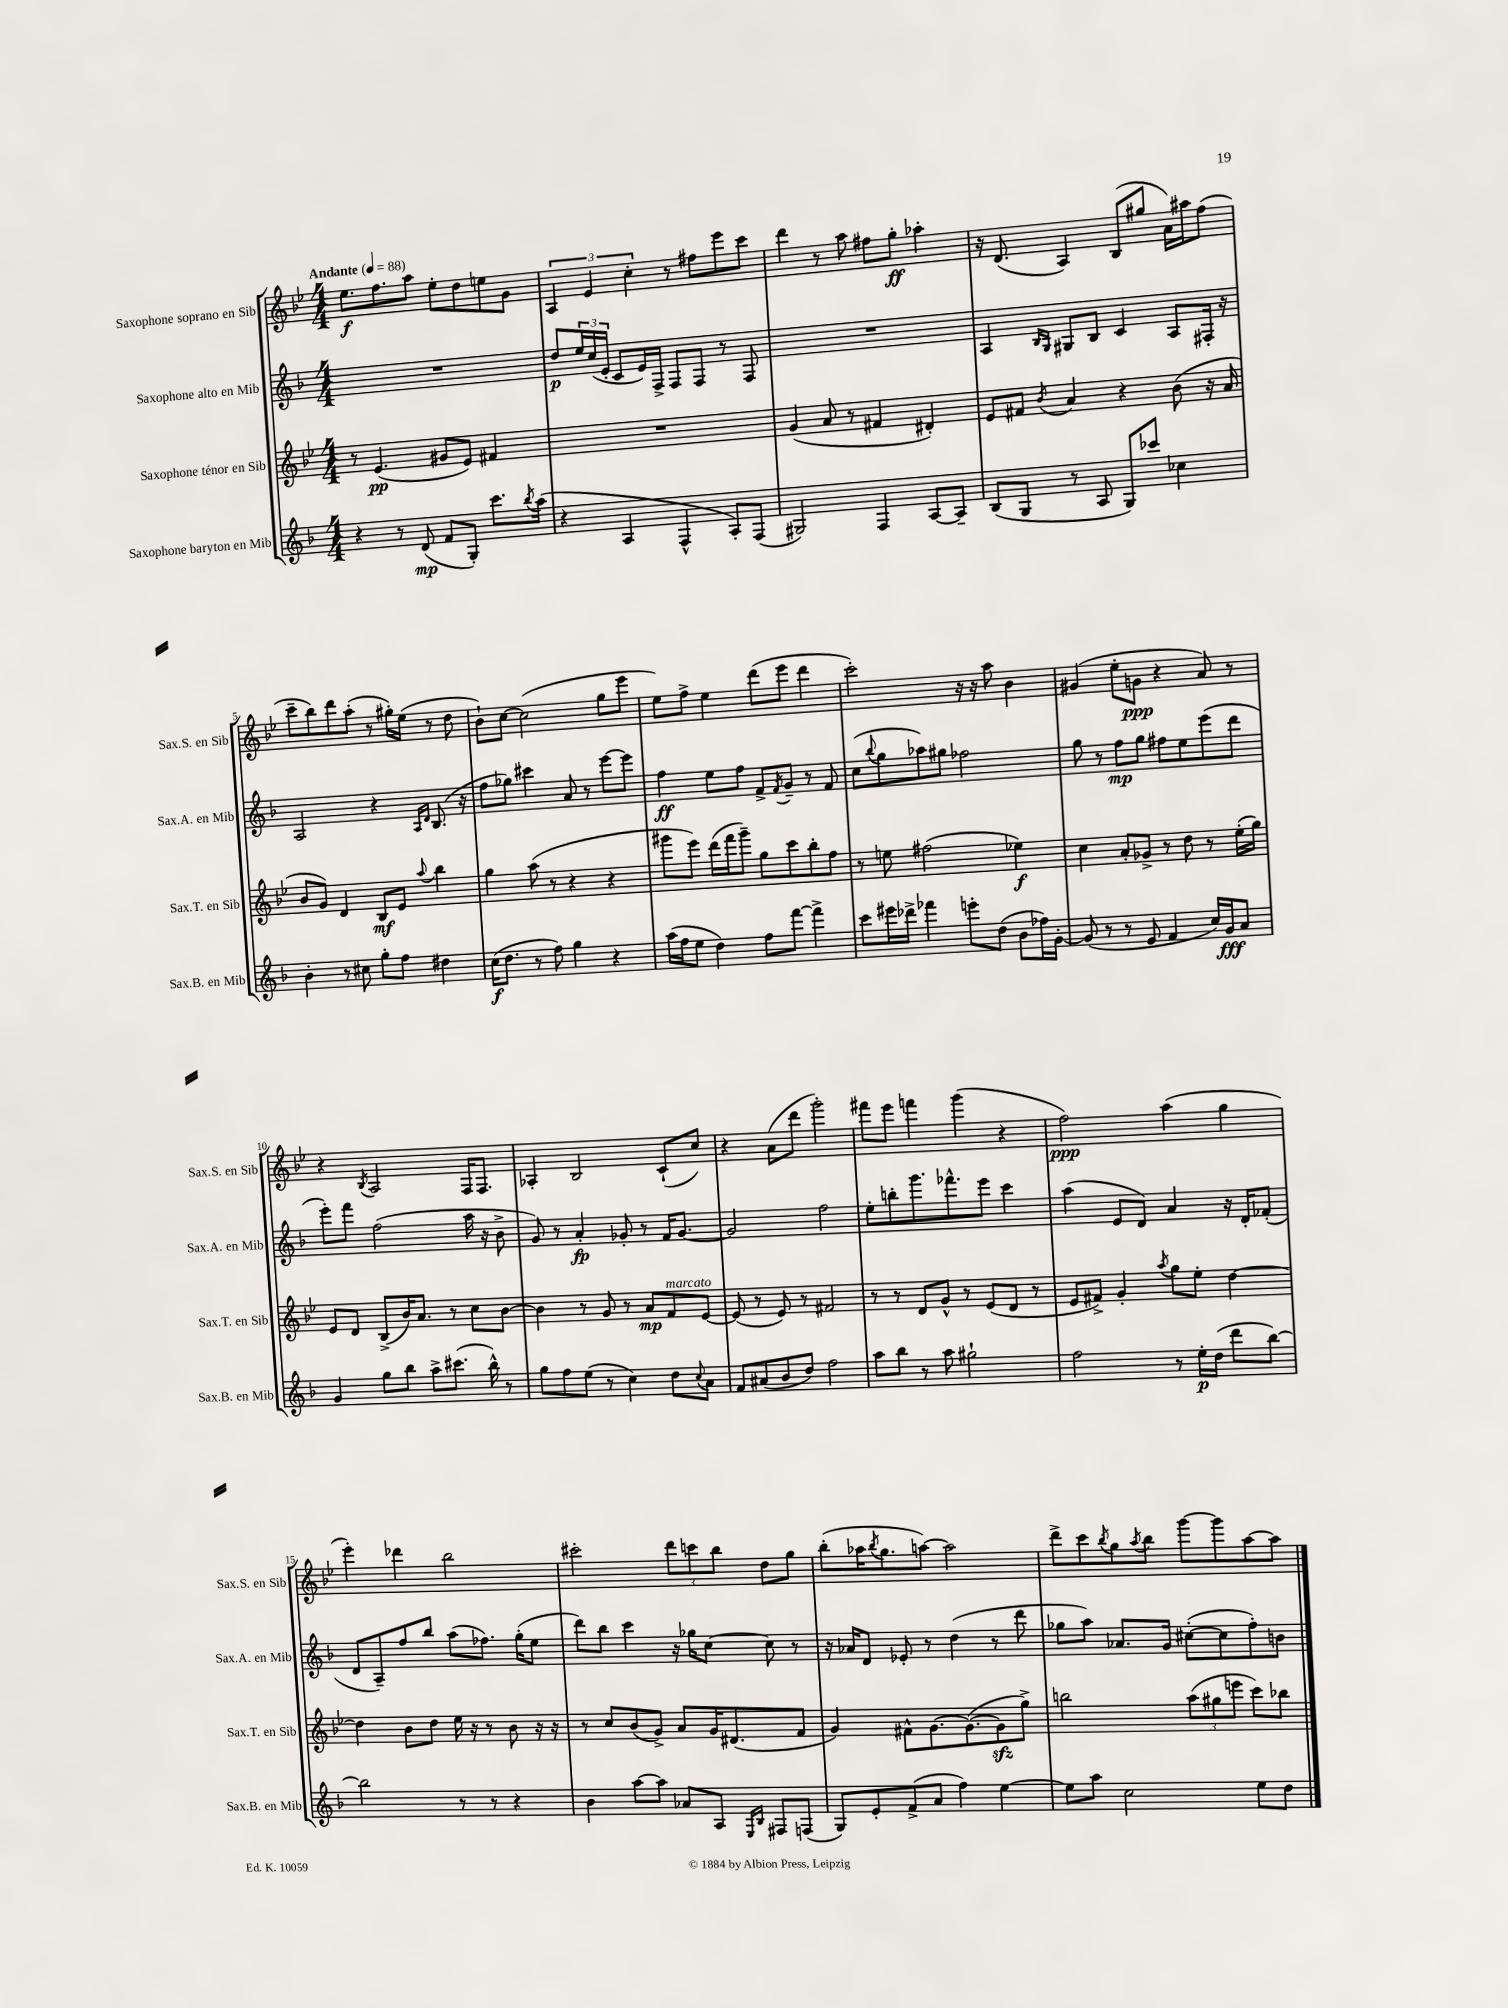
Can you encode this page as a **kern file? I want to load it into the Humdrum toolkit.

**kern	**dynam	**kern	**dynam	**kern	**dynam	**kern	**dynam
*part4	*part4	*part3	*part3	*part2	*part2	*part1	*part1
*staff4	*staff4	*staff3	*staff3	*staff2	*staff2	*staff1	*staff1
*I"Saxophone baryton en Mib	*	*I"Saxophone ténor en Sib	*	*I"Saxophone alto en Mib	*	*I"Saxophone soprano en Sib	*
*I'Sax.B. en Mib	*	*I'Sax.T. en Sib	*	*I'Sax.A. en Mib	*	*I'Sax.S. en Sib	*
*clefG2	*	*clefG2	*	*clefG2	*	*clefG2	*
*k[b-]	*	*k[b-e-]	*	*k[b-]	*	*k[b-e-]	*
*M4/4	*	*M4/4	*	*M4/4	*	*M4/4	*
*MM88	*	*MM88	*	*MM88	*	*MM88	*
=1	=1	=1	=1	=1	=1	=1	=1
!	!	!	!	!	!	!LO:TX:a:B:t=Andante	!
4r	.	8r	.	1r	.	8.ee-\L	f
.	.	(4.e-/	pp	.	.	.	.
.	.	.	.	.	.	8.ff\	.
8r	.	.	.	.	.	.	.
(8d/	mp	.	.	.	.	8aa\J	.
8f/L	.	8g#X/L	.	.	.	8ee-'\L	.
8G'/J)	.	8e-/J)	.	.	.	8dd\	.
8.ccc\L	.	4f#X/	.	.	.	8een\	.
.	.	.	.	.	.	8g\J	.
8qbb-/	.	.	.	.	.	.	.
(16aa\Jk	.	.	.	.	.	.	.
=2	=2	=2	=2	=2	=2	=2	=2
4r	.	1r	.	8dd/L	p	6A/	.
.	.	.	.	24ee/L	.	.	.
.	.	.	.	(24cc/	.	6e-/	.
.	.	.	.	24e'/JJ	.	.	.
4A/	.	.	.	8c/L	.	.	.
.	.	.	.	.	.	6cc'\	.
.	.	.	.	16e/L)	.	.	.
.	.	.	.	16F^/JJ	.	.	.
4F^^/	.	.	.	8F/L	.	8r	.
.	.	.	.	8F/J	.	8ff#X\L	.
8A'/L)	.	.	.	8r	.	8eee-\	.
(8F/J	.	.	.	8F/	.	8ccc\J	.
=3	=3	=3	=3	=3	=3	=3	=3
2G#X/)	.	(4g/	.	1r	.	4ddd\	.
.	.	8a/	.	.	.	8r	.
.	.	8r	.	.	.	8aa\	.
4F/	.	4f#X/	.	.	.	8ff#X\L	.
.	.	.	.	.	.	8gg'\J	ff
[8A/L	.	4d#X'/)	.	.	.	4aa-X'\	.
8A~/J]	.	.	.	.	.	.	.
=4	=4	=4	=4	=4	=4	=4	=4
(8B-/L	.	8e-/L	.	4A/	.	16r	.
.	.	.	.	.	.	(8.d/	.
8G/J	.	8f#X/J	.	.	.	.	.
.	.	.	.	16qqB-/LL	.	.	.
.	.	8qb-/	.	16qqG/JJ	.	.	.
8r	.	4a/	.	8G#X/L	.	4A/)	.
8A/	.	.	.	8B-/J	.	.	.
8G/L)	.	4r	.	4c/	.	(8B-/L	.
8ccc-X/J	.	.	.	.	.	8gg#X/J	.
4cc-X\	.	(8b-\	.	8A/L	.	16a\LL)	.
.	.	.	.	.	.	16aa#X\J	.
.	.	16r	.	16F#X'/Jk	.	(8ff\J	.
.	.	16a/	.	16r	.	.	.
!!LO:LB:g=z
=5	=5	=5	=5	=5	=5	=5	=5
4b-'\	.	8b-/L	.	2A/	.	8ccc~\L	.
.	.	8g/J)	.	.	.	8bb-\)	.
8r	.	4d/	.	.	.	8ddd\	.
8cc#X\	.	.	.	.	.	(8aa'\J	.
8gg'\L	.	8B-/L	mf	4r	.	8r	.
8ff\J	.	8e-/J	.	.	.	16gg#X'\LL)	.
.	.	.	.	.	.	(16ee-\JJ	.
.	.	.	.	16qqA/LL	.	.	.
.	.	8qqaa/	.	16qqd/JJ	.	.	.
4dd#X\	.	4bb-\	.	(8.B-/	.	8r	.
.	.	.	.	.	.	8dd\	.
.	.	.	.	16r	.	.	.
=6	=6	=6	=6	=6	=6	=6	=6
(16cc\KL	f	4gg\	.	8ff\L	.	8b-`\L)	.
8.dd\J	.	.	.	.	.	.	.
.	.	.	.	8gg-X\J)	.	[8cc\J	.
8r	.	(8aa\	.	4ccc#X\	.	(2cc\]	.
8ff\)	.	8r	.	.	.	.	.
4gg\	.	4r	.	8a/	.	.	.
.	.	.	.	8r	.	.	.
4r	.	4r	.	[8eee\L	.	8gg\L	.
.	.	.	.	8eee\J]	.	8eee-\J	.
=7	=7	=7	=7	=7	=7	=7	=7
(16aa\LL	.	8ggg#X\L	.	4ff\	ff	8ee-\L)	.
16ff\J	.	.	.	.	.	.	.
8ee\J	.	8eee-\J)	.	.	.	8ff^\J	.
4dd\)	.	(16ddd\LL	.	8ee\L	.	4ee-\	.
.	.	16fff\J	.	.	.	.	.
.	.	8ggg#~\J)	.	8ff\J	.	.	.
8ff\L	.	8gg\L	.	8f^/L	.	(8ddd\L	.
.	.	.	.	8qf/	.	.	.
[8fff\J	.	8ccc\	.	8g~/J	.	8eee-\J	.
4fff^\]	.	8bb-'\	.	8r	.	4ddd\	.
.	.	8ff\J	.	8f/	.	.	.
=8	=8	=8	=8	=8	=8	=8	=8
8ccc\L	.	8r	.	(8cc\L	.	2ccc'\)	.
.	.	.	.	8qqbb-/	.	.	.
16eee#X\L	.	8een\	.	8gg\	.	.	.
16ddd-X^\JJ	.	.	.	.	.	.	.
4fff-X\	.	(2ff#X\	.	8aa-X\)	.	.	.
.	.	.	.	8gg#X\J	.	.	.
8eeen'\L	.	.	.	2ff-X\	.	16r	.
.	.	.	.	.	.	16r	.
(8dd\J	.	.	.	.	.	8aa\	.
8b-\L	.	4ee-X\)	f	.	.	4b-\	.
16ff-X\L)	.	.	.	.	.	.	.
[16g'\JJ	.	.	.	.	.	.	.
=9	=9	=9	=9	=9	=9	=9	=9
(8g/]	.	4cc\	.	8gg\	.	(4g#X/	.
8r	.	.	.	8r	.	.	.
8r	.	8a'/L	.	8ff\L	mp	8ee-'\L	.
8e/	.	8g-X^/J	.	8gg\J	.	8gn\J	ppp
4f/	.	8r	.	8ff#X\L	.	4r	.
.	.	8dd\	.	8ee\	.	.	.
16cc/LL)	.	8r	.	(8eee\	.	8a/)	.
16g/J	fff	.	.	.	.	.	.
8a/J	.	(16ee-'\LL	.	8ddd\J	.	8r	.
.	.	16gg\JJ)	.	.	.	.	.
!!LO:LB:g=z
=10	=10	=10	=10	=10	=10	=10	=10
4g/	.	8e-/L	.	8eee'\L)	.	4r	.
.	.	8d/J	.	8fff\J	.	.	.
.	.	.	.	.	.	8qB-/	.
8gg\L	.	(8B-^/L	.	(2ff\	.	2A/	.
8bb-\J	.	16b-/K)	.	.	.	.	.
.	.	8.a/J	.	.	.	.	.
8aa^\L	.	.	.	.	.	.	.
(8.ccc#X\J	.	8r	.	.	.	.	.
.	.	8cc\L	.	16aa\	.	16F/KL	.
16bb-^^\)	.	.	.	16r	.	8.F/J	.
8r	.	[8b-\J	.	8b-^\	.	.	.
=11	=11	=11	=11	=11	=11	=11	=11
8gg\L	.	4b-\]	.	8g/)	.	4A-X'/	.
8ff\	.	.	.	8r	.	.	.
(8ee\J	.	8r	.	4a'/	fp	2B-/	.
8r	.	8g/	.	.	.	.	.
4cc\)	.	8r	.	8g-X'/	.	.	.
.	.	8a/L	mp	8r	.	.	.
!	!	!LO:TX:a:i:t=marcato	!	!	!	!	!
8dd\L	.	8f/	.	16f/KL	.	(8c`/L	.
.	.	.	.	[8.g-/J	.	.	.
8qqcc/	.	.	.	.	.	.	.
8a\J	.	[8e-/J	.	.	.	8cc/J)	.
=12	=12	=12	=12	=12	=12	=12	=12
8f/L	.	(8e-/]	.	2g-/]	.	4r	.
(8a#X/	.	8r	.	.	.	.	.
8b-/	.	8e-/)	.	.	.	(8a\L	.
8dd/J)	.	8r	.	.	.	8ddd\J	.
2ff\	.	2f#X/	.	2ff\	.	2ggg'\)	.
=13	=13	=13	=13	=13	=13	=13	=13
8aa\L	.	8r	.	8ee'\L	.	8fff#X\L	.
8bb-\J	.	8r	.	8bbn'\	.	8eee-\J	.
8r	.	8d/L	.	8.ggg\	.	4fffn\	.
8aa\	.	8g^^/J	.	.	.	.	.
.	.	.	.	8.fff-X^^\	.	.	.
2gg#X`\	.	8r	.	.	.	(4ggg\	.
.	.	(8e-/L	.	8eee\J	.	.	.
.	.	8d/J	.	4ccc\	.	4r	.
.	.	8r	.	.	.	.	.
=14	=14	=14	=14	=14	=14	=14	=14
2ff\	.	8e-/L	.	(4aa\	.	2ff\)	ppp
.	.	8f#X^/J)	.	.	.	.	.
.	.	4g'/	.	8e/L	.	.	.
.	.	.	.	8d/J)	.	.	.
.	.	8qaa/	.	.	.	.	.
8r	.	8gg\L	.	4a/	.	(4aa\	.
16ee'\LL	p	8ee-'\J	.	.	.	.	.
(16dd\JJ	.	.	.	.	.	.	.
8ddd\L	.	[4dd\	.	16r	.	4gg\	.
.	.	.	.	16d'/KL	.	.	.
[8bb-\J)	.	.	.	(8f-X'/J	.	.	.
!!LO:LB:g=z
=15	=15	=15	=15	=15	=15	=15	=15
2bb-\]	.	4dd\]	.	8d/L	.	4eee-'\)	.
.	.	.	.	8A~/)	.	.	.
.	.	8b-\L	.	8ff/	.	4ddd-X\	.
.	.	8dd\J	.	8bb-/J	.	.	.
8r	.	16ee-\	.	(8aa\L	.	2bb-\	.
.	.	16r	.	.	.	.	.
8r	.	8r	.	8.ff-X\J)	.	.	.
4r	.	8b-\	.	.	.	.	.
.	.	.	.	(16gg'\KL	.	.	.
.	.	16r	.	8ee\J	.	.	.
.	.	16r	.	.	.	.	.
=16	=16	=16	=16	=16	=16	=16	=16
4b-\	.	8r	.	8ddd\L)	.	2ccc#X'\	.
.	.	8cc/L	.	8bb-\J	.	.	.
[8aa\L	.	(8b-/	.	4ccc\	.	.	.
8aa\J]	.	8g^/J)	.	.	.	.	.
8a-X/L	.	8a/L	.	16r	.	12ddd\L	.
.	.	.	.	16gg-X\KL	.	.	.
.	.	.	.	.	.	12cccn\	.
8A/J	.	16g/K	.	[8cc\J	.	.	.
.	.	.	.	.	.	12bb-\J	.
.	.	(8.d#X/	.	.	.	.	.
16qqE/LL	.	.	.	.	.	.	.
16qqB-/JJ	.	.	.	.	.	.	.
8F#X/L	.	.	.	8cc\]	.	8dd\L	.
(8Fn/J	.	8f/J	.	8r	.	8gg\J	.
=17	=17	=17	=17	=17	=17	=17	=17
8G/L)	.	4g/)	.	16r	.	(8bb-'\L	.
.	.	.	.	16a-X/KL	.	.	.
8e'/	.	.	.	8d/J	.	16aa-X\K	.
.	.	.	.	.	.	8qbb-/	.
.	.	.	.	.	.	8.gg\	.
(8f^/	.	8f#X^^\L	.	8e-X'/	.	.	.
8a/J	.	[8.g\	.	8r	.	[8aan\J)	.
4ff\)	.	.	.	(4dd\	.	2aa\]	.
.	.	(8.g\_	.	.	.	.	.
[4ee\	.	8gzz\]	.	8r	.	.	.
.	.	8gg^\J)	.	8ddd\	.	.	.
=18	=18	=18	=18	=18	=18	=18	=18
8ee\L]	.	2bbn\	.	8gg-X\L	.	8ddd^\L	.
8aa\J	.	.	.	8aa\J)	.	8ccc\	.
.	.	.	.	.	.	8qbb-/	.
2cc\	.	.	.	8.a-X/L	.	8gg\	.
.	.	.	.	.	.	8qaa/	.
.	.	.	.	.	.	8bb-\J	.
.	.	.	.	16g/Jk	.	.	.
.	.	(12aa\L	.	([8cc#X'\L	.	[8ggg\L	.
.	.	12gg#X\	.	.	.	.	.
.	.	.	.	8cc#\]	.	8ggg\]	.
.	.	12eeen\J	.	.	.	.	.
8ee\L	.	8ccc\L)	.	8ff'\)	.	[8aa\	.
8dd\J	.	8bb-X\J	.	8bn\J	.	8aa\J]	.
==	==	==	==	==	==	==	==
*-	*-	*-	*-	*-	*-	*-	*-
